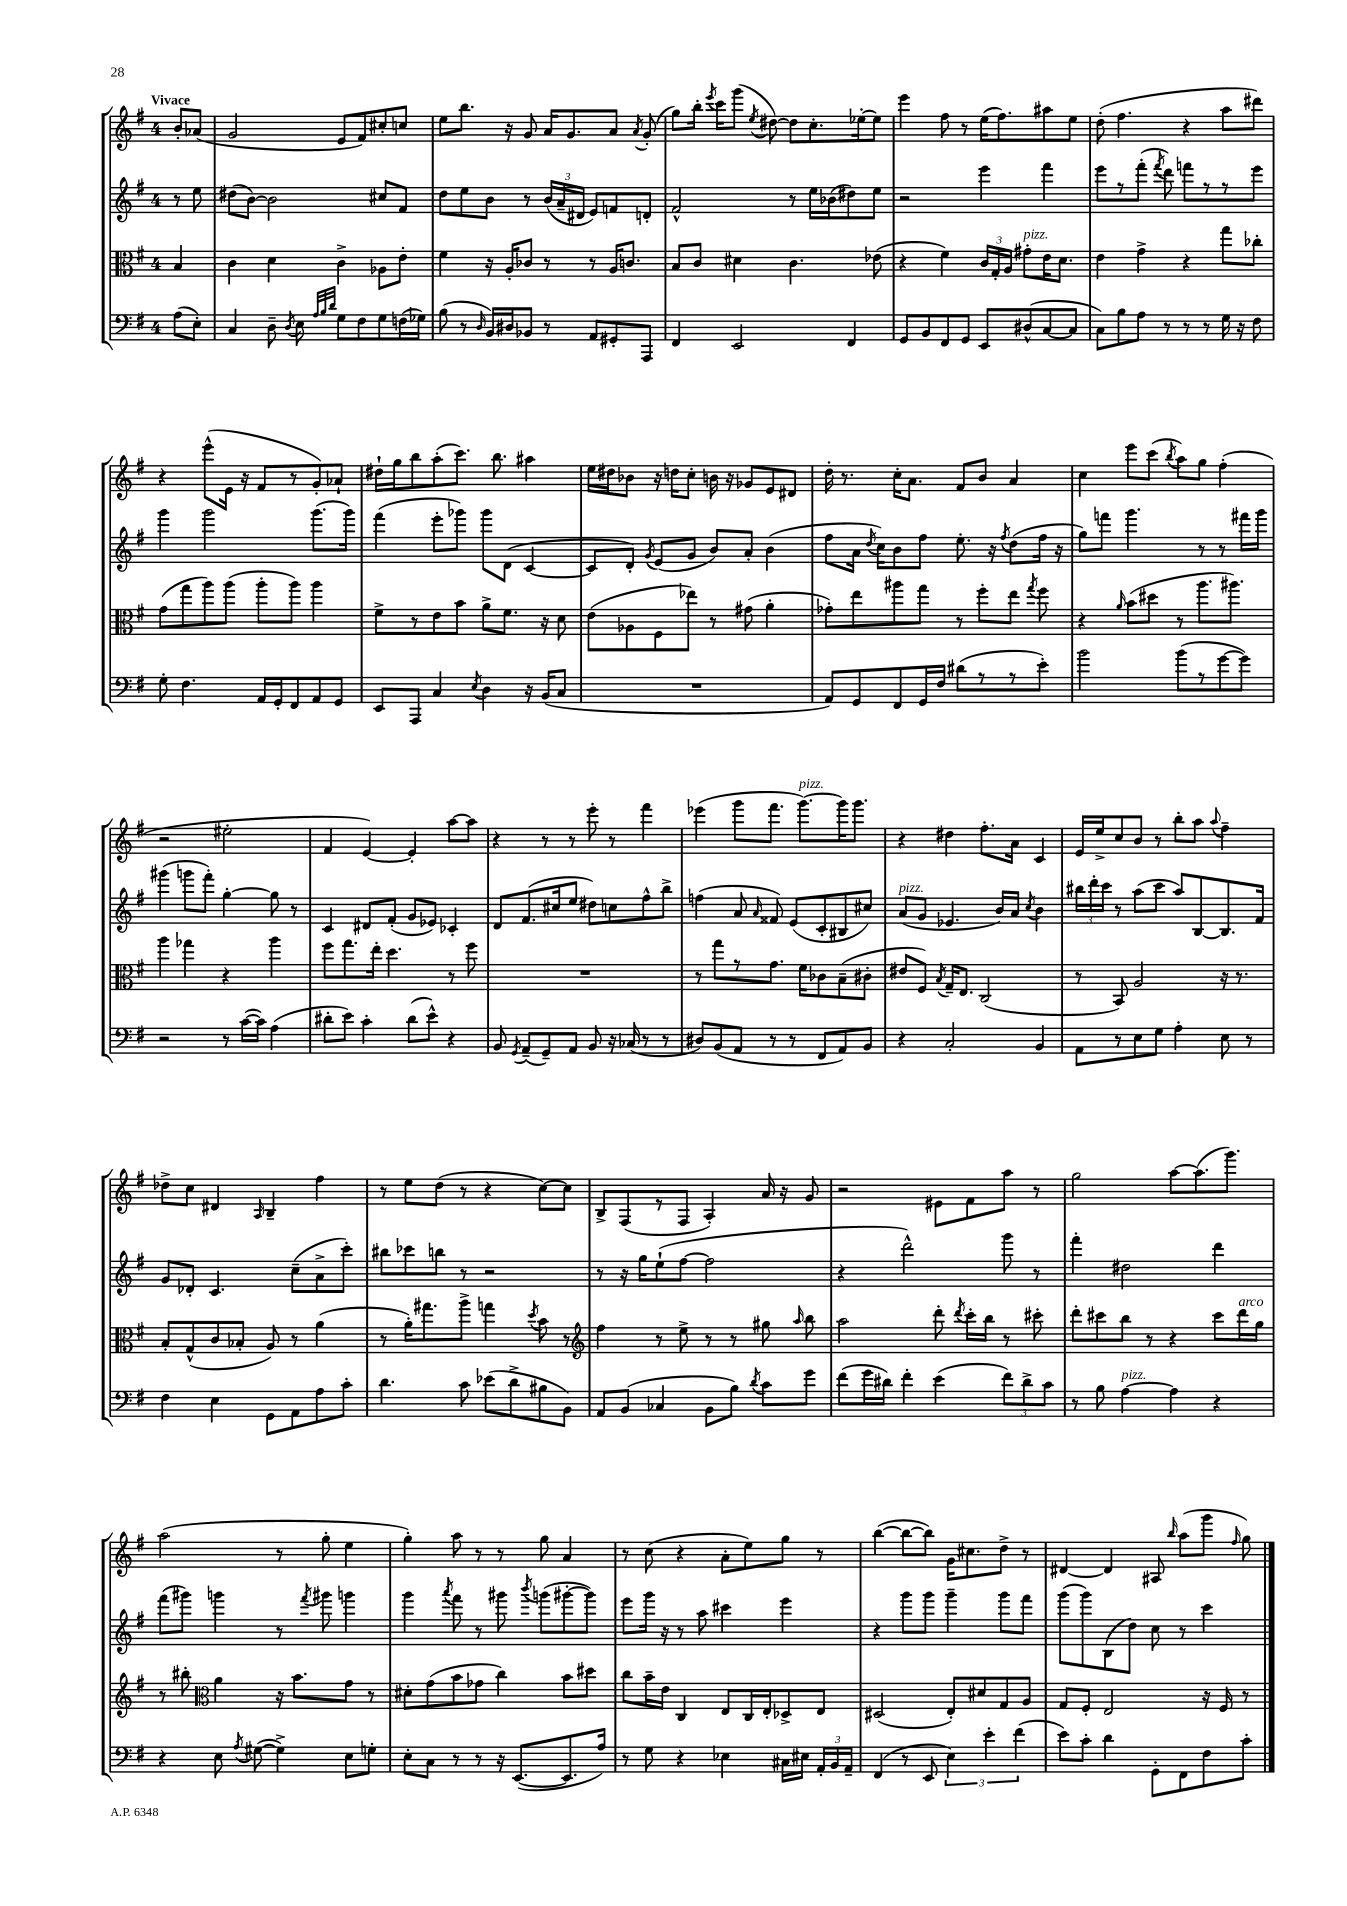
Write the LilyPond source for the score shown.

<<
\new StaffGroup <<
\new Staff = "s0" {
    \clef treble \key g \major \once \override Staff.TimeSignature.style = #'single-digit \time 4/4 \partial 4 \tempo "Vivace"
    \autoBeamOff b'8[-. aes'8]( |
    g'2 e'8[ fis'8) cis''8-. c''8] |
    e''8[ b''8.] r16 g'8 a'16[ g'8. a'8] \acciaccatura { a'8 } g'8-.( |
    g''8[) b''16]-. \acciaccatura { e'''8 } c'''16[ g'''8]( \acciaccatura { e''8 } dis''8~) dis''8[ c''8.-. ees''16~-. ees''8] |
    e'''4 fis''8 r8 e''16[( fis''8.) ais''8 e''8] |
    d''8-.( fis''4. r4 a''8[ dis'''8]) |
    r4 e'''8[-^( e'16] r16 fis'8[ r8 g'8-.) aes'8]-! |
    dis''16[-! g''16 b''8 a''8-.( c'''8.]) b''8. ais''4 |
    e''16[ dis''16 bes'8] r16 d''16[ c''8]-. b'16 r16 ges'8[ e'8 dis'8] |
    d''16-. r8. c''16[-. a'8.] fis'8[ b'8] a'4 |
    c''4 e'''8[ c'''8]( \acciaccatura { b''8 } a''8[) g''8] fis''4-.( |
    r2 eis''2-. |
    fis'4 e'4~) e'4-. a''8[~ a''8] |
    r4 r8 r8 e'''8-. r8 fis'''4 |
    ees'''4( g'''8[ fis'''8.] g'''8.[~^\markup { \italic "pizz." }) g'''16 g'''8.] |
    r4 dis''4 fis''8.[-. a'16] c'4 |
    e'16[ e''16-> c''8 b'8] r8 b''8[-. a''8] \appoggiatura { a''8 } fis''4-- |
    des''8[-> c''8] dis'4 \grace { a16 } b4-- fis''4 |
    r8 e''8[ d''8]( r8 r4 c''8[~) c''8] |
    b8[-> fis8( r8 fis8] a4-.) a'16 r16 g'8 |
    r2 eis'8[ fis'8 a''8] r8 |
    g''2 a''8[~ a''8.( g'''8.]) |
    a''2( r8 g''8-. e''4 |
    g''4-.) a''8 r8 r8 g''8 a'4 |
    r8 c''8( r4 a'8[-. e''8) g''8] r8 |
    b''4~( b''8[~ b''8]) g'16[ cis''8. d''8]-> r8 |
    dis'4~ dis'4 ais8 \grace { b''16 } a''8[( g'''8] \grace { fis''16 } g''8) \bar "|." |
}
\new Staff = "s1" {
    \clef treble \key g \major \once \override Staff.TimeSignature.style = #'single-digit \time 4/4 \partial 4
    \autoBeamOff r8 e''8 |
    dis''8[( b'8]~) b'2 cis''8[ fis'8] |
    d''8[ e''8 b'8] r8 \tuplet 3/2 { b'16[( a'16-- dis'16] } e'8[) f'8 d'8]-. |
    fis'2-^ r8 e''16[ bes'16( dis''8) e''8] |
    r2 e'''4 fis'''4 |
    e'''8[ r8 fis'''8]-.( \acciaccatura { fis'''8 } d'''8) f'''8[ r8 r8 e'''8] |
    g'''4 g'''2 g'''8.[( g'''16]) |
    fis'''4( e'''8[-. ges'''8]) ges'''8[ d'8]( c'4~ |
    c'8[ d'8]-.) \acciaccatura { g'8 } e'8[( g'8] b'8[) a'8]-. b'4( |
    fis''8[ a'16] \acciaccatura { d''8 } c''16[) b'8 fis''8] e''8.-. r16 \acciaccatura { fis''8 } d''8[( fis''16] r16 |
    g''8[) f'''8] g'''4. r8 r8 fis'''16[ g'''16] |
    gis'''4( g'''8[ fis'''8]-.) g''4~-. g''8 r8 |
    c'4 dis'8[ fis'8]-.( g'8[ ees'8]) ces'4-. |
    d'8[ fis'8.( cis''16 e''8] dis''8[) c''8 fis''8-^ b''8]-> |
    f''4( a'8 \grace { a'16 } fisis'8) e'8[( c'8-. bis8 cis''8]) |
    a'8[^\markup { \italic "pizz." }( g'8] ees'4. b'16[) a'16] \acciaccatura { c''8 } b'4 |
    \tuplet 3/2 { bis''16[ d'''16-. c'''16] } r8 a''8[( c'''8] a''8[) b8~ b8. fis'16] |
    g'8[ des'8]-. c'4. c''8[--( a'8-> c'''8]-.) |
    bis''8[ ces'''8 b''8] r8 r2 |
    r8 r16 g''16[ e''8-!( fis''8]~ fis''2 |
    r4 d'''2-^) g'''8 r8 |
    fis'''4-. dis''2 d'''4 |
    fis'''8[( gis'''8]) g'''4 r8 \acciaccatura { fis'''8 } gis'''8 g'''4 |
    g'''4 \acciaccatura { a'''8 } fis'''8 r8 gis'''8 \acciaccatura { b'''8 } g'''8[( gis'''8~-. gis'''8]) |
    e'''8[ g'''16] r16 r8 a''8 cis'''4 e'''4 |
    r4 g'''8[ g'''8] g'''4-- g'''8[ fis'''8] |
    g'''8[( g'''8) b8( d''8]) c''8 r8 c'''4 \bar "|." |
}
\new Staff = "s2" {
    \clef alto \key g \major \once \override Staff.TimeSignature.style = #'single-digit \time 4/4 \partial 4
    \autoBeamOff b4 |
    c'4 d'4 c'4-> aes8[ e'8]-. |
    fis'4 r16 a16[-. ces'8] r8 r8 a16[ c'8.] |
    b8[ c'8] dis'4 c'4. ees'8( |
    r4 fis'4) \tuplet 3/2 { c'16[ g16-. a16] } gis'8[-.^\markup { \italic "pizz." } e'16 d'8.] |
    e'4 g'4-> r4 g''8[ ces''8]-. |
    g'8[( g''8 a''8) a''8]( a''8[-. a''8]) a''4 |
    fis'8[-> r8 e'8 b'8] a'8[-> fis'8.] r16 d'8 |
    e'8[( aes8 fis8 ees''8]) r8 gis'8( a'4-. |
    ges'8[-.) e''8 ais''8 g''8] r8 fis''8[-. e''8] \acciaccatura { g''8 } fis''8 |
    r4 \grace { a'16 } b'8[( dis''8] r8 a''8.[ ais''8.]) |
    a''4 ges''4 r4 a''4 |
    fis''8[ g''8. e''16]-. d''4. r8 fis''8 |
    R1 |
    r8 g''8[ r8 g'8.] fis'16[ ces'8 b8--( cis'8]-. |
    eis'8[ fis8]) \acciaccatura { b8 } g16[-- e8.] c2( |
    r8 b,8) a2 r16 r8. |
    b8[-. g8-^( c'8 bes8]-. a8) r8 a'4( |
    r8 a'16[-.) gis''8. a''8]-> g''4 \acciaccatura { d''8 } b'8 r8 |
    \clef treble fis''4 r8 e''8-> r8 r8 gis''8 \grace { a''16 } b''8 |
    a''2 d'''8-. \acciaccatura { d'''8 } c'''16[-. b''16] r8 cis'''8-. |
    d'''8[-. cis'''8 b''8] r8 r4 cis'''8[ d'''16^\markup { \italic "arco" } g''16] |
    r8 bis''8-. \clef alto a'4 r16 b'8.[ g'8] r8 |
    dis'8[-. g'8( b'8 ges'8] c''4) b'8[ dis''8] |
    c''8[ b'16-- e'16] c4 e8[ c16 e16-. des8-> e8] |
    dis2( e8[-.) dis'8 g8 a8] |
    g8[ fis8]-. e2 r16 fis16 r8 \bar "|." |
}
\new Staff = "s3" {
    \clef bass \key g \major \once \override Staff.TimeSignature.style = #'single-digit \time 4/4 \partial 4
    \autoBeamOff a8[( e8]-.) |
    c4 d8-- \acciaccatura { d8 } e8 \grace { a32[ b32 d'32] } g8[ fis8 g8 f16( ges16]) |
    b8( r8 \grace { d16 } b,16[) dis16 bes,8] r8 a,8[ gis,8-. a,,8] |
    fis,4 e,2 fis,4 |
    g,8[ b,8 fis,8 g,8] e,8[ dis8-^( c8~ c8] |
    c8[) b8 a8] r8 r8 r8 g16 r16 fis8 |
    g8-. fis4. a,16[ g,16-. fis,8 a,8 g,8] |
    e,8[ a,,8] c4 \acciaccatura { e8 } d4 r16 b,16[( c8] |
    R1 |
    a,8[) g,8 fis,8 g,16 fis16] dis'8[( r8 r8 e'8]-.) |
    b'2 b'8[( r8 g'8~ g'8]) |
    r2 r8 c'16[~( c'16]) a4( |
    dis'8[-. e'8]) c'4-. dis'8[( e'8]-^) r4 |
    b,8 \acciaccatura { g,8 } a,8[--( g,8--) a,8] b,8 r16 ces16( r8 r8 |
    dis8[) b,8( a,8] r8 r8 fis,8[ a,8) b,8] |
    r4 c2-. b,4 |
    a,8[ r8 e8 g8] a4-. e8 r8 |
    fis4 e4 g,8[ a,8 a8 c'8]-. |
    d'4. c'8 ees'8[( d'8-> bis8 b,8]) |
    a,8[ b,8]( ces4 b,8[ b8]) \acciaccatura { d'8 } c'8[ g'8] |
    fis'8[( g'16 dis'16]) fis'4-. e'4( \tuplet 3/2 { fis'8[) dis'8-> c'8] } |
    r8 b8 a4~^\markup { \italic "pizz." } a4 r4 |
    r4 e8 \acciaccatura { a8 } gis8~( gis4->) e8[ g8]-. |
    e8[-. c8] r8 r8 r16 e,8.[~( e,8. a16]) |
    r8 g8 r4 ees4 cis16[ eis16] \tuplet 3/2 { a,16[-. b,16 a,16]-- } |
    fis,4( r8 e,8 \tuplet 3/2 { e4) e'4-. fis'4( } |
    e'8[) c'8]-. d'4 g,8[-. fis,8 fis8 c'8]-. \bar "|." |
}
>>
>>
\layout { \context { \Score \remove "Bar_number_engraver" } }
